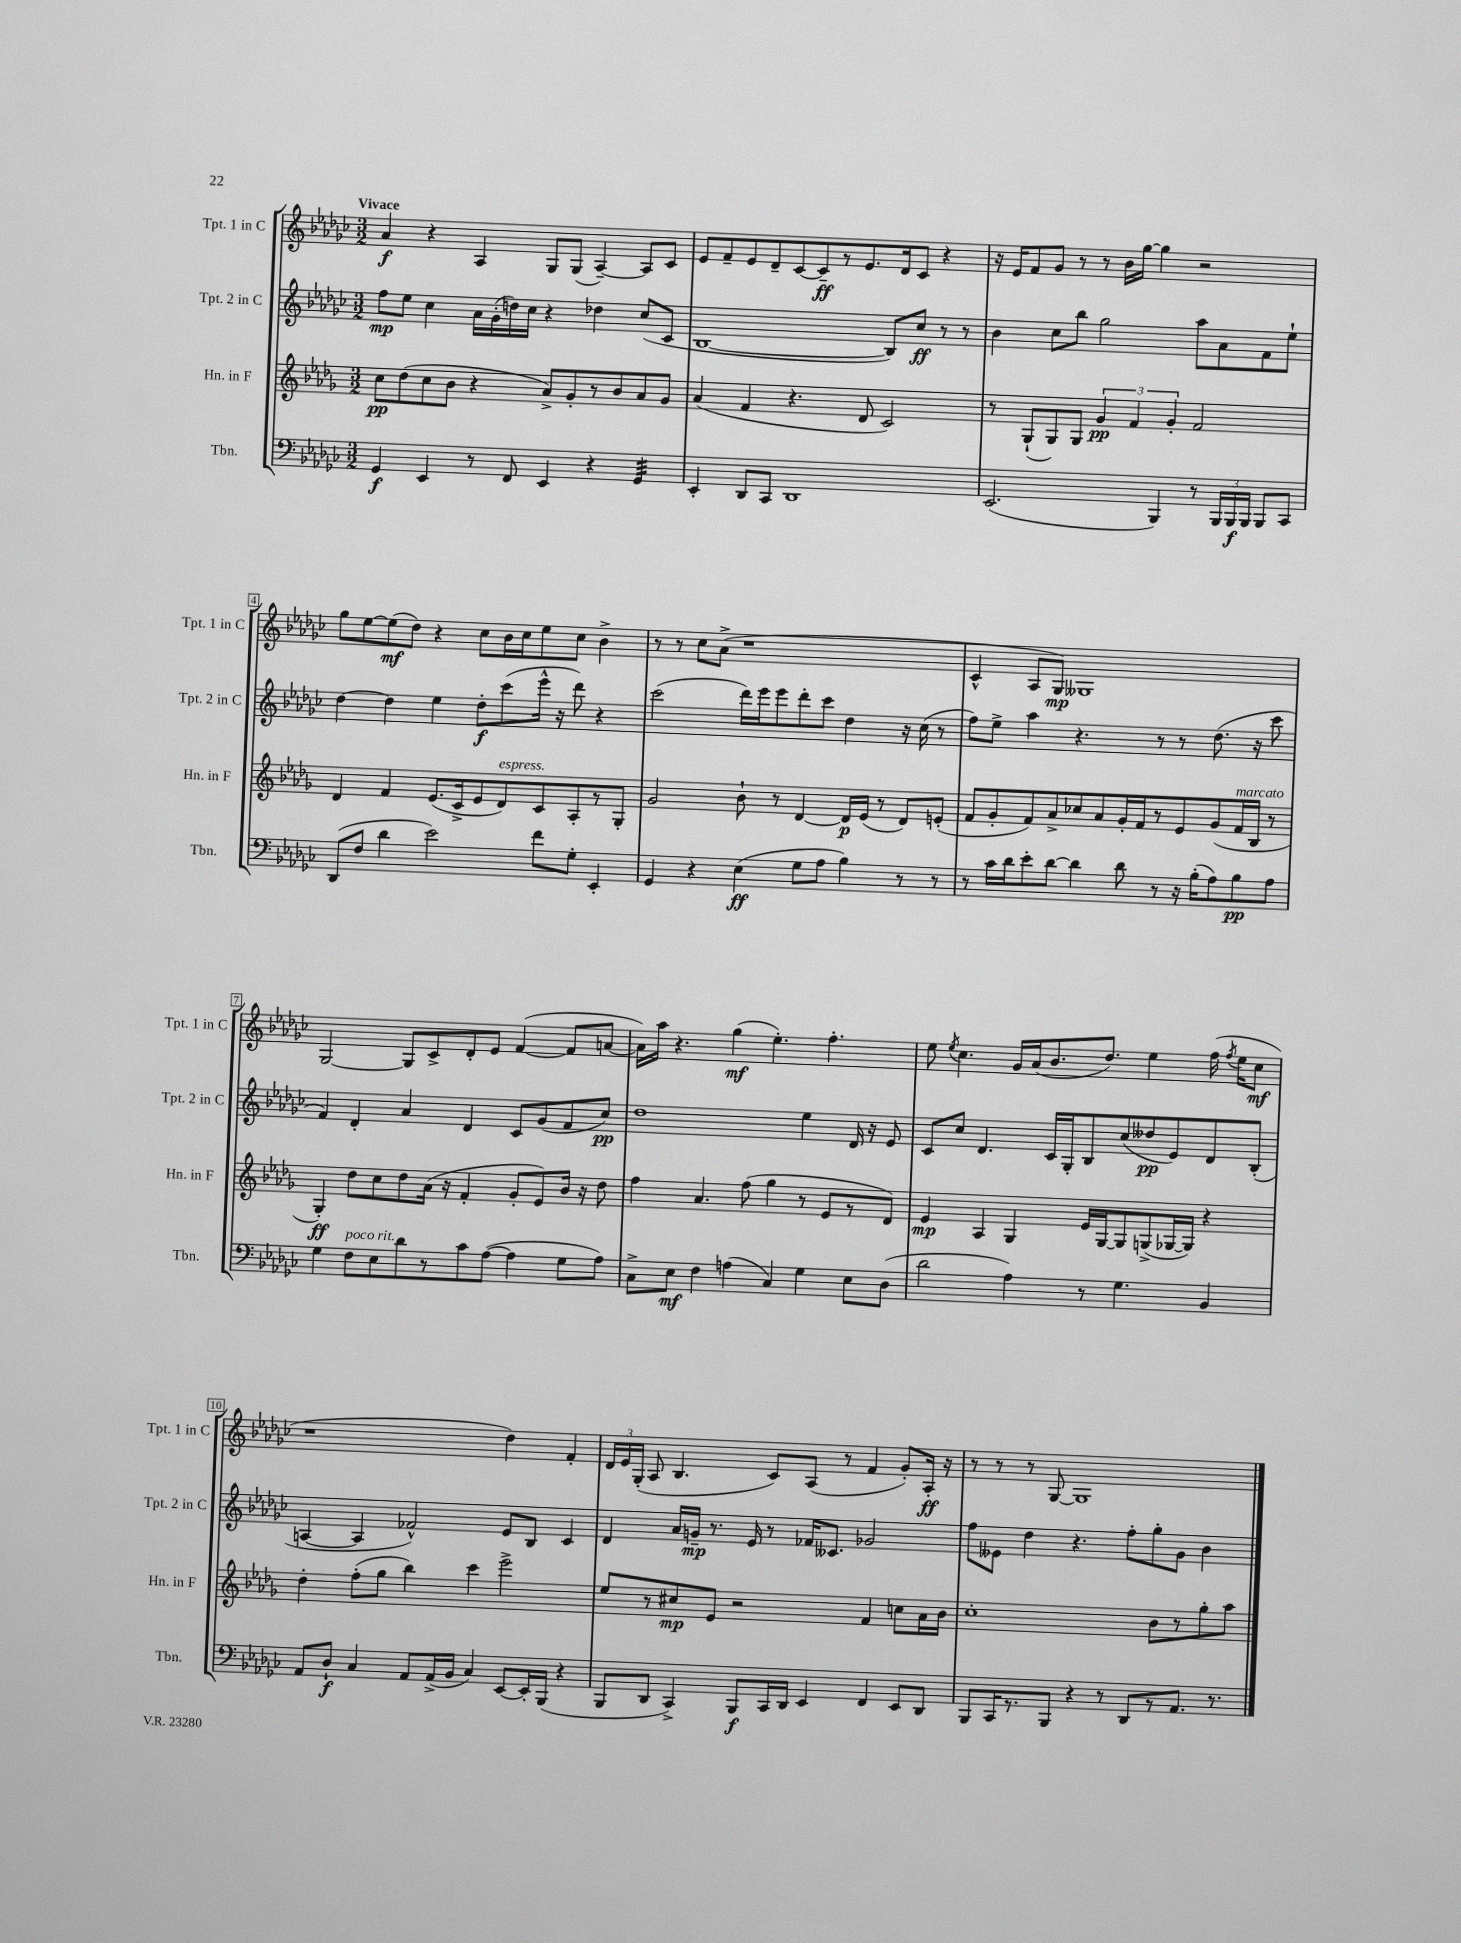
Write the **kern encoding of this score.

**kern	**kern	**kern	**kern
*staff4	*staff3	*staff2	*staff1
*clefF4	*clefG2	*clefG2	*clefG2
*k[b-e-a-d-g-c-]	*k[b-e-a-d-g-]	*k[b-e-a-d-g-c-]	*k[b-e-a-d-g-c-]
*M3/2	*M3/2	*M3/2	*M3/2
4GG-	8cc	8ff	4a-
.	(8dd-	8ee-	.
4EE-	8cc	4cc-	4r
.	8b-	.	.
8r	4r	16a-	4A-
.	.	(16g-'	.
8FF	.	16dd)	.
.	.	16cc-	.
4EE-	8a-^)	4r	8G-
.	8g-'	.	(8G-
4r	8r	4dd-	[4A-~)
.	8b-	.	.
4GG-	8a-	(8cc-	8A-]
.	8g-	8c-	8c-
=	=	=	=
4EE-'	(4a-	[1B-	8e-
.	.	.	8f~
8DD-	4f	.	8e-
8CC-	.	.	8d-~
1DD-	4.r	.	[8c-
.	.	.	8c-~]
.	.	.	8r
.	8d-	.	8.e-
.	2c)	8B-])	.
.	.	.	16d-
.	.	8cc-	8c-
.	.	8r	4r
.	.	8r	.
=	=	=	=
(2.EE-	8r	4b-	16r
.	.	.	16e-
.	(8G-`	.	8f
.	8G-)	8cc-	8g-
.	8G-	8bb-	8r
.	6g-	2gg-	8r
.	.	.	16b-
.	6f	.	.
.	.	.	[16gg-
4BBB-)	.	.	4gg-]
.	6g-'	.	.
8r	2f	8aa-	2r
24BBB-	.	8a-	.
24BBB-	.	.	.
24BBB-	.	.	.
8BBB-	.	8f	.
8CC-	.	8ee-`	.
=	=	=	=
(8DD-	4d-	[4dd-	8gg-
8F	.	.	[8ee-
4d-	4f	4dd-]	(8ee-]
.	.	.	8dd-)
2e-)	(8.e-	4ee-	4r
.	16c^	.	.
.	8e-	8dd-'	8cc-
.	8d-)	(8ccc-	16b-
.	.	.	16cc-
8f	8c	16eee-^^	8ee-
.	.	16r	.
8G-'	8A-'	8ddd-)	8cc-
4EE-'	8r	4r	4b-^
.	8G-'	.	.
=	=	=	=
4GG-	2g-	(2ccc-	8r
.	.	.	8r
4r	.	.	8cc-
.	.	.	(8a-^
(4E-	8b-`	16ddd-)	1r
.	.	16eee-	.
.	8r	8eee-	.
8G-	[4d-	8ddd-'	.
8A-	.	8ccc-	.
4B-)	16d-]	4dd-	.
.	(16e-	.	.
.	8r	.	.
8r	8d-)	16r	.
.	.	(16cc-	.
8r	(8e'	8r	.
=	=	=	=
8r	8f	8ff)	4c-^^
16c-	8g-'	8ee-^	.
16d-	.	.	.
8e-'	8f)	4aa-	8A-
[8d-	8a-^	.	8G-)
4d-]	8cc-	4.r	1G--
.	8a-	.	.
8d-	16g-'	.	.
.	16f	.	.
8r	8r	8r	.
16r	8e-	8r	.
(16B-'	.	.	.
8A-)	(8g-	(8.dd-	.
8B-	16f	.	.
.	16B-	16r	.
8A-	8r	8ccc-	.
=	=	=	=
4G-	4G-')	4f)	[2G-
8F	8dd-	4d-'	.
8E-	8cc	.	.
8d-	8dd-	4a-	8G-]
8r	(16a-	.	8c-^
.	16r	.	.
8c-	4f'	4d-	8d-'
([8A-	.	.	8e-
4A-]	8g-'	8c-	([4f
.	8e-)	(8g-	.
8G-	16b-	8f	8f]
.	16r	.	.
8A-)	8dd-	8cc-)	[8a
=	=	=	=
8C-^	4ff	1dd-	16a])
.	.	.	16aa-
8E-	.	.	4.r
4F	4.a-	.	.
(4A	.	.	(4gg-
.	(8ff	.	.
4C-)	4gg-	.	4.ee-')
4G-	8r	4ee-	.
.	8e-	.	4.ff'
8E-	8r	16d-	.
.	.	16r	.
(8D-	8d-)	8e-	.
=	=	=	=
2d-	4e-	8c-	8ee-
.	.	.	8qee-
.	.	8cc-	4.cc-
.	4A-	4.d-	.
4A-)	4G-	.	16g-
.	.	.	(16a-
.	.	16c-	8.b-
.	.	16G-'	.
8r	16e-	8B-	.
.	[16G-	.	8.dd-)
4.G-	8G-]	(8cc-	.
.	(8G^	8dd--	4ee-
.	[16G-	8e-)	.
.	16G-])	.	.
4BB-	4r	8d-	(16ff
.	.	.	8qff
.	.	.	16ee-
.	.	(8B-'	8cc-
=	=	=	=
8AA-	4dd-'	[4A	1r
8D-`	.	.	.
4C-	(8ff'	4A]	.
.	8gg-	.	.
8AA-	4bb-)	2f-^^)	.
(16AA-^	.	.	.
16BB-	.	.	.
4C-)	4ccc	.	.
[8EE-	2eee-^	8e-	4dd-)
16EE-']	.	8B-	.
(16BBB-	.	.	.
4r	.	4c-	4f'
=	=	=	=
8BBB-	8ee-	4d-	24d-
.	.	.	24e-
.	.	.	(24G-'
8DD-	8r	.	8A-
4CC-^)	8cc#	16a-	4.B-
.	.	16g~	.
.	8e-	8.r	.
8BBB-	2r	.	.
.	.	16e-	.
16CC-	.	8r	8c-)
16DD-	.	.	.
4EE-	.	16f-	(8A-
.	.	8.c--	.
.	.	.	8r
4FF	4f	2g-	4f
8EE-	8cc	.	8g-')
8DD-	16a-	.	16A-'
.	16b-	.	16r
=	=	=	=
8BBB-	1cc'	8ff	8r
16CC-	.	8e--	8r
8.r	.	.	.
.	.	4dd-	8r
8BBB-	.	.	[8G-
4r	.	4.r	1G-]
8r	.	.	.
8DD-	.	8ff'	.
8r	8b-	8gg-'	.
8.AA-	8r	8g-	.
.	8gg-'	4b-	.
8.r	.	.	.
.	8aa-	.	.
==	==	==	==
*-	*-	*-	*-
